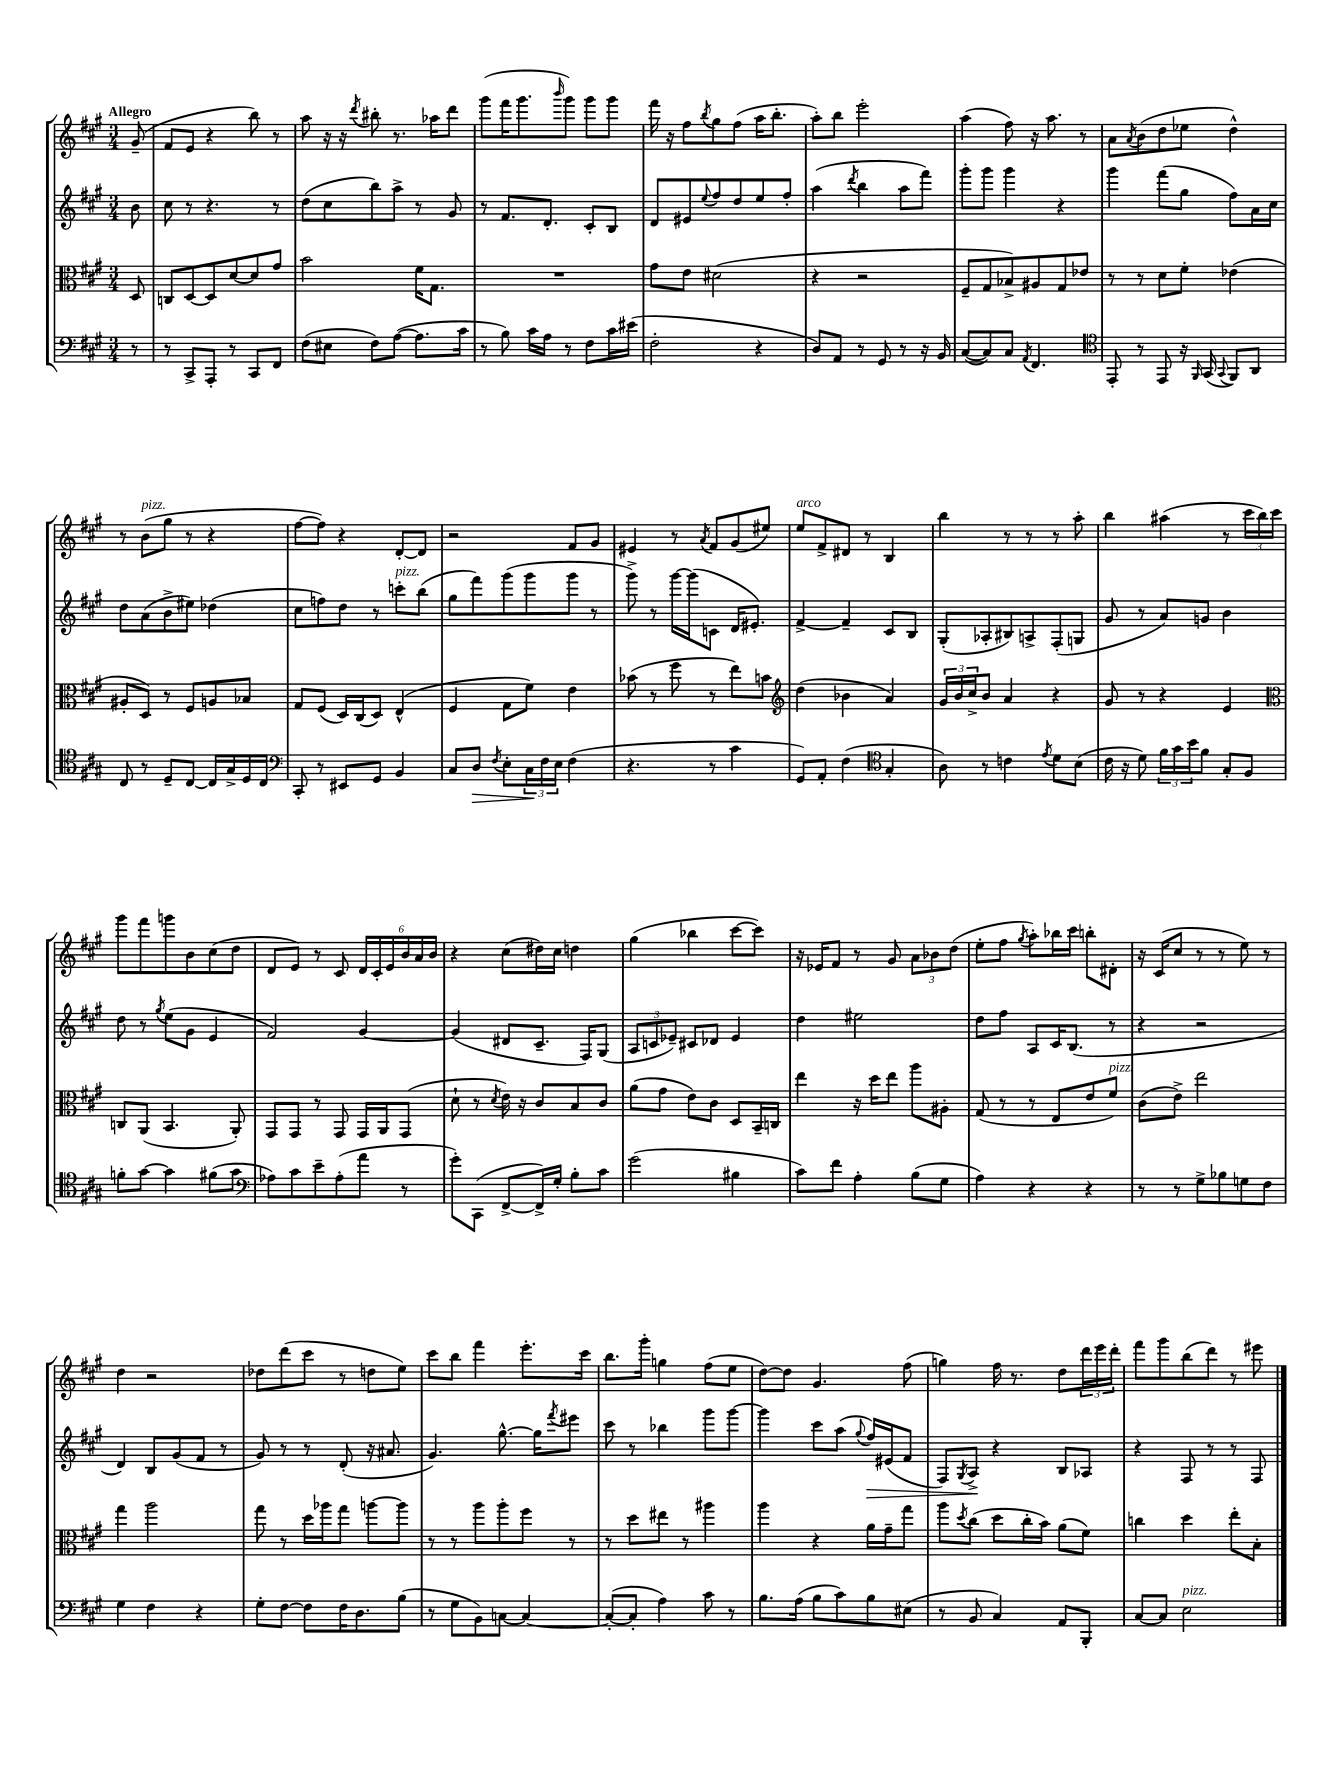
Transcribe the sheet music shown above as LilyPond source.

<<
\new StaffGroup <<
\new Staff = "s0" {
    \clef treble \key a \major \numericTimeSignature \time 3/4 \partial 8 \tempo "Allegro"
    gis'8--( |
    fis'8 e'8 r4 b''8) r8 |
    a''8 r16 r16 \acciaccatura { d'''8 } bis''8-. r8. aes''16 d'''8 |
    gis'''8( fis'''16 gis'''8. \grace { b'''16 } gis'''8) gis'''8 gis'''8 |
    fis'''16 r16 fis''8 \acciaccatura { b''8 } gis''8 fis''8( a''16 b''8.-. |
    a''8-.) b''8 e'''2-. |
    a''4( fis''8) r16 a''8. r8 |
    a'8 \acciaccatura { a'8 } b'8( d''8 ees''8 d''4-^) |
    r8 b'8^\markup { \italic "pizz." }( gis''8 r8 r4 |
    fis''8~ fis''8) r4 d'8~-. d'8 |
    r2 fis'8 gis'8 |
    eis'4 r8 \acciaccatura { a'8 } fis'8 gis'8( eis''8) |
    e''8^\markup { \italic "arco" } fis'8-> dis'8 r8 b4 |
    b''4 r8 r8 r8 a''8-. |
    b''4 ais''4( r8 \tuplet 3/2 { cis'''16 b''16) cis'''16 } |
    gis'''8 fis'''8 g'''8 b'8 cis''8( d''8 |
    d'8 e'8) r8 cis'8 \tuplet 6/4 { d'16 cis'16-. e'16 b'16 a'16 b'16 } |
    r4 cis''8( dis''16) cis''16 d''4 |
    gis''4( bes''4 cis'''8~ cis'''8) |
    r16 ees'16 fis'8 r8 gis'8 \tuplet 3/2 { a'8 bes'8 d''8( } |
    e''8-. fis''8 \acciaccatura { gis''8 } a''8-.) bes''16 cis'''16 b''8-. dis'8-. |
    r16 cis'16( cis''8 r8 r8 e''8) r8 |
    d''4 r2 |
    des''8 d'''8( cis'''8 r8 d''8 e''8) |
    cis'''8 b''8 fis'''4 e'''8.-. cis'''16 |
    b''8. gis'''16-. g''4 fis''8( e''8 |
    d''8~) d''8 gis'4. fis''8( |
    g''4) fis''16 r8. d''8 \tuplet 3/2 { d'''16 e'''16 d'''16-. } |
    fis'''8 gis'''8 b''8( d'''8) r8 eis'''8 \bar "|." |
}
\new Staff = "s1" {
    \clef treble \key a \major \numericTimeSignature \time 3/4 \partial 8
    b'8 |
    cis''8 r8 r4. r8 |
    d''8( cis''8 b''8) a''8-> r8 gis'8 |
    r8 fis'8. d'8.-. cis'8-. b8 |
    d'8 eis'8 \appoggiatura { e''8 } fis''8 d''8 e''8 fis''8-. |
    a''4( \acciaccatura { d'''8 } b''4 a''8 fis'''8) |
    gis'''8-. gis'''8 gis'''4 r4 |
    gis'''4 fis'''8( gis''8 fis''8) a'16 cis''16 |
    d''8 a'8( b'8-> eis''8) des''4( |
    cis''8 f''8) d''8 r8 c'''8-.^\markup { \italic "pizz." } b''8( |
    gis''8 fis'''8) gis'''8( gis'''8 gis'''8 r8 |
    gis'''8->) r8 gis'''16~ gis'''16( c'8 d'16 eis'8.-.) |
    fis'4~-> fis'4-- cis'8 b8 |
    gis8-.( aes8-. bis8) a8-> fis8-.( g8 |
    gis'8 r8 a'8) g'8 b'4 |
    d''8 r8 \acciaccatura { gis''8 } e''8( gis'8 e'4 |
    fis'2) gis'4~ |
    gis'4( dis'8 cis'8.-- fis16) gis8( |
    \tuplet 3/2 { a8 c'8 ees'8--) } cis'8 des'8 ees'4 |
    d''4 eis''2 |
    d''8 fis''8 a8 cis'16 b8.( r8 |
    r4 r2 |
    d'4) b8 gis'8( fis'8 r8 |
    gis'8) r8 r8 d'8-.( r16 ais'8. |
    gis'4.) gis''8.~-^ gis''16 \acciaccatura { fis'''8 } eis'''8 |
    cis'''8 r8 bes''4 gis'''8 gis'''8~ |
    gis'''4 cis'''8 a''8( \appoggiatura { gis''8 } fis''16\>) eis'16( fis'8 |
    fis8) \acciaccatura { gis8 } a8->\! r4 b8 aes8 |
    r4 fis8 r8 r8 fis8 \bar "|." |
}
\new Staff = "s2" {
    \clef alto \key a \major \numericTimeSignature \time 3/4 \partial 8
    d8 |
    c8 d8~ d8 d'8~ d'8 gis'8 |
    b'2 fis'16 gis8. |
    R2. |
    gis'8 e'8 dis'2( |
    r4 r2 |
    fis8-- gis8 bes8->) ais8 gis8 ees'8 |
    r8 r8 d'8 fis'8-. ees'4( |
    ais8-. d8) r8 fis8 a8 bes8 |
    gis8 fis8( d16) cis16( d8) e4-^( |
    fis4 gis8 fis'8) e'4 |
    bes'8( r8 fis''8 r8 e''8) b'8 |
    \clef treble d''4( bes'4 a'4) |
    \tuplet 3/2 { gis'16 b'16 cis''16-> } b'8 a'4 r4 |
    gis'8 r8 r4 e'4 |
    \clef alto c8 a,8( b,4. a,8-.) |
    gis,8 gis,8 r8 gis,8 gis,16 a,16 gis,8( |
    d'8-! r8 \acciaccatura { d'8 } e'16) r16 cis'8 b8 cis'8 |
    a'8( gis'8 e'8) cis'8 d8 b,16-- c16 |
    e''4 r16 d''16 e''8 a''8 ais8-. |
    gis8( r8 r8 e8 e'8 fis'8^\markup { \italic "pizz." }) |
    cis'8( e'8->) e''2 |
    gis''4 a''2 |
    gis''8 r8 d''16 aes''16 gis''8 a''8~ a''8 |
    r8 r8 a''8 a''8-. fis''8 r8 |
    r8 d''8 eis''8 r8 ais''4 |
    a''4 r4 a'16 gis'16-- gis''8 |
    a''8 \acciaccatura { d''8 } cis''8( d''8 cis''16-. b'16) a'8( fis'8) |
    c''4 d''4 e''8-. b8-. \bar "|." |
}
\new Staff = "s3" {
    \clef bass \key a \major \numericTimeSignature \time 3/4 \partial 8
    r8 |
    r8 cis,8-> a,,8-. r8 cis,8 fis,8 |
    fis8( eis8 fis8) a8~( a8. cis'16 |
    r8 b8) cis'16 a16 r8 fis8 cis'16 eis'16( |
    fis2-. r4 |
    d8) a,8 r8 gis,8 r8 r16 b,16 |
    cis8~( cis8) cis8 \acciaccatura { a,8 } fis,4. |
    \clef tenor e,8-. r8 e,8 r16 \grace { fis,16 } gis,16( \appoggiatura { gis,8 } fis,8) a,8 |
    cis8 r8 d8-- cis8~ cis16 gis16-> d16 cis16 |
    \clef bass cis,8-. r8 eis,8 gis,8 b,4 |
    cis8 d8\> \acciaccatura { fis8 } e8-. \tuplet 3/2 { cis16\! fis16 e16 } fis4( |
    r4. r8 cis'4 |
    gis,8) a,8-. fis4( \clef tenor gis4-. |
    a8) r8 c'4 \acciaccatura { e'8 } d'8 b8( |
    cis'16 r16 d'8) \tuplet 3/2 { fis'16 gis'16 b'16 } fis'8 gis8-. fis8 |
    f'8-. gis'8~ gis'4 fis'8( gis'8 |
    \clef bass aes8) cis'8 e'8-- aes8-.( a'8 r8 |
    gis'8-.) cis,8( fis,8~-> fis,16->) gis16-. b8-. cis'8 |
    gis'2( bis4 |
    cis'8) fis'8 a4-. b8( gis8 |
    a4) r4 r4 |
    r8 r8 gis8-> bes8 g8 fis8 |
    gis4 fis4 r4 |
    gis8-. fis8~ fis8 fis16 d8. b8( |
    r8 gis8 b,8) c8~ c4~ |
    c8~-.( c8-. a4) cis'8 r8 |
    b8. a16( b8 cis'8) b8 eis8( |
    r8 b,8 cis4) a,8 b,,8-. |
    cis8~ cis8 e2^\markup { \italic "pizz." } \bar "|." |
}
>>
>>
\layout { \context { \Score \remove "Bar_number_engraver" } }
